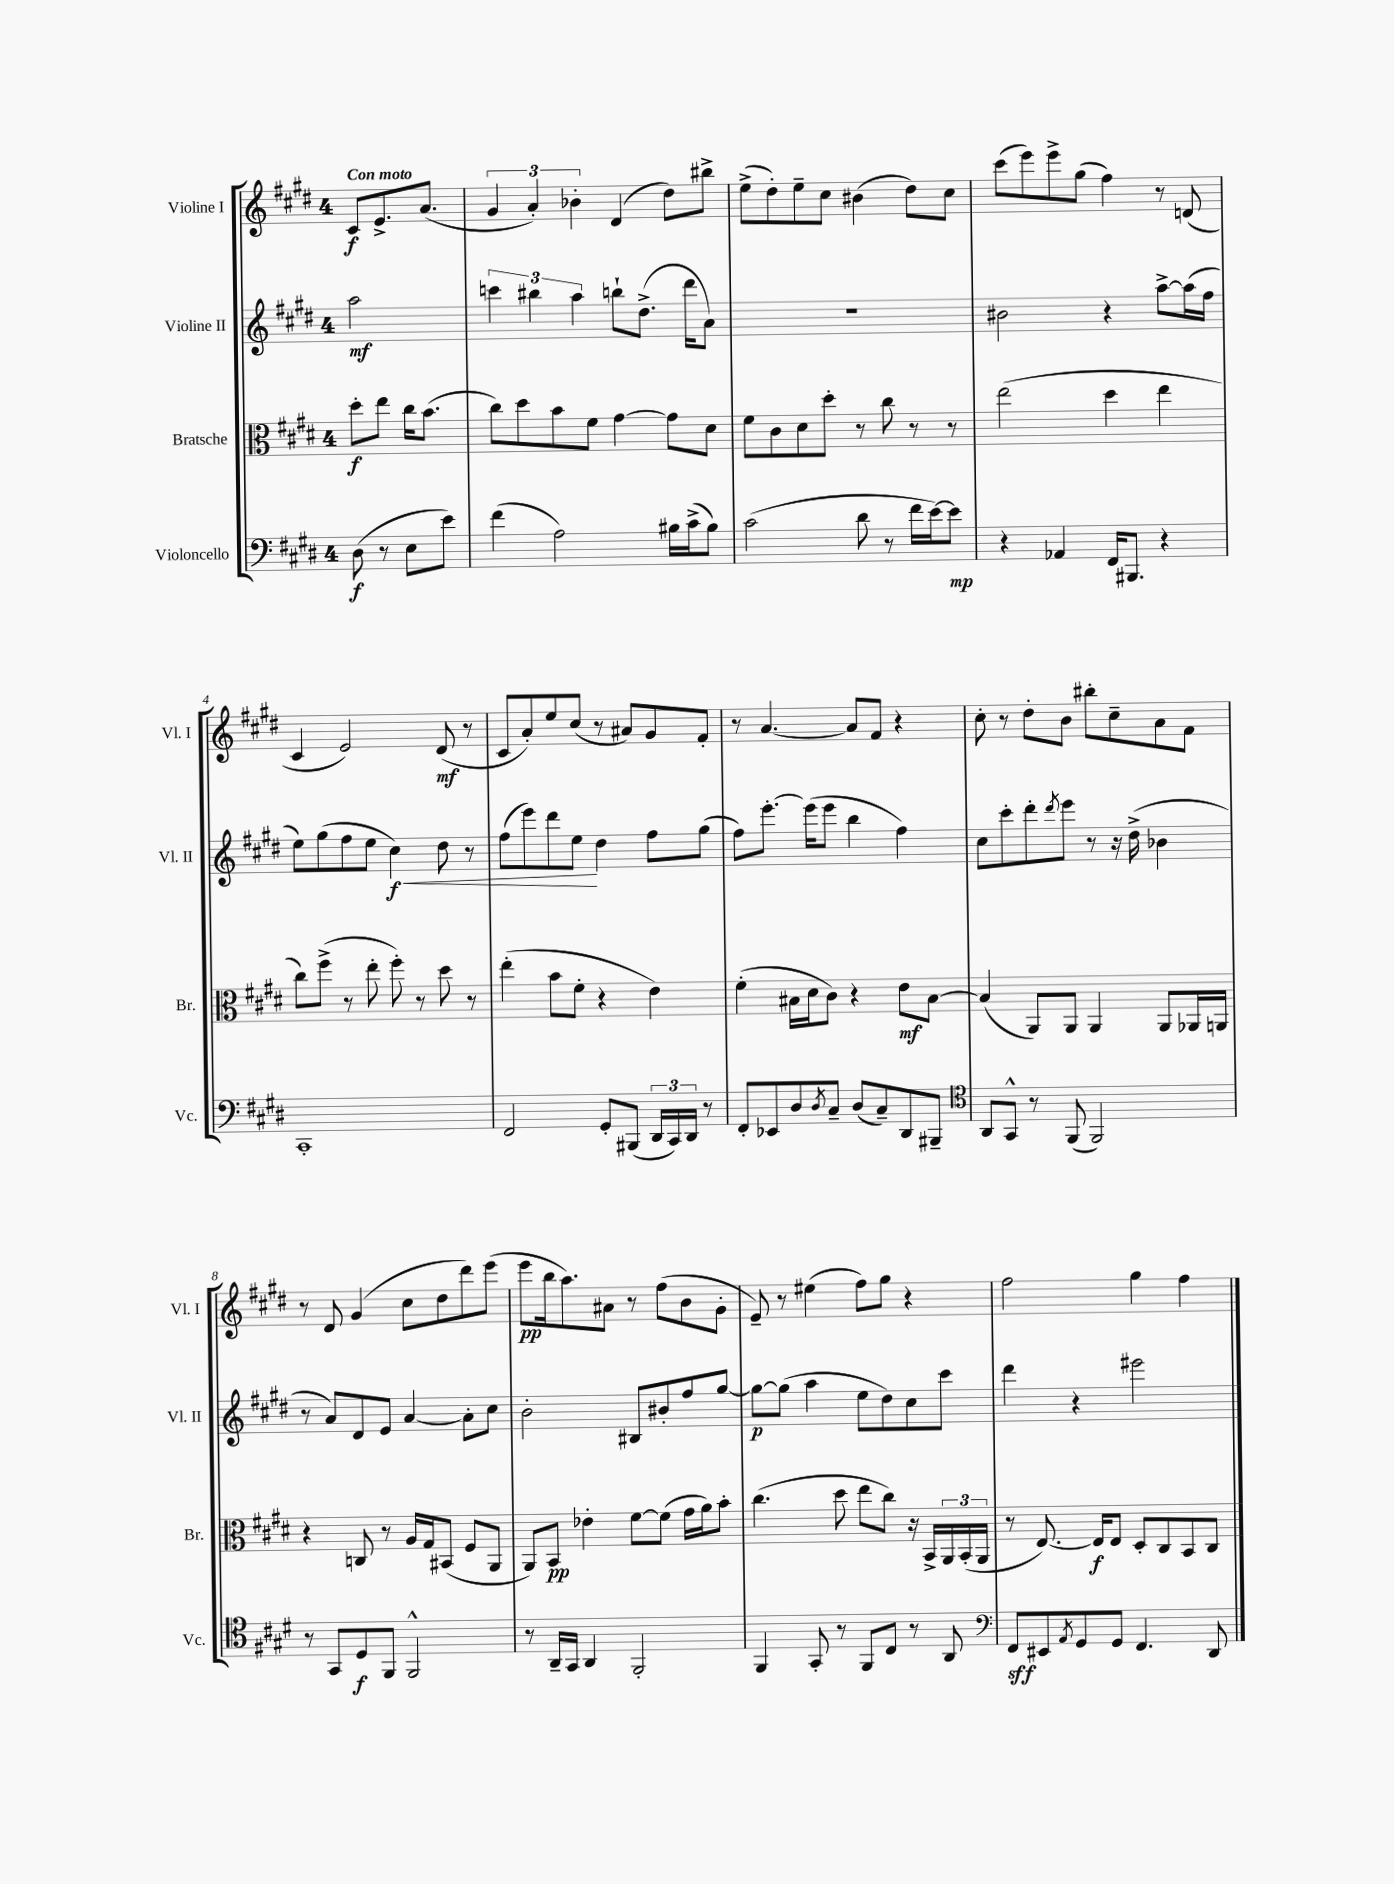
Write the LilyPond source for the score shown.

<<
\new StaffGroup <<
\new Staff = "s0" \with { instrumentName = "Violine I" shortInstrumentName = "Vl. I" } {
    \clef treble \key e \major \once \override Staff.TimeSignature.style = #'single-digit \time 4/4 \partial 2 \tempo "Con moto"
    cis'8\f e'8.-> a'8.( |
    \tuplet 3/2 { gis'4 a'4-.) bes'4-. } dis'4( dis''8) bis''8-> |
    e''8->( dis''8-.) e''8-- cis''8 bis'4( dis''8) cis''8 |
    cis'''8( e'''8) e'''8-> gis''8( fis''4) r8 d'8( |
    cis'4 e'2) dis'8\mf( r8 |
    cis'8 a'8-.) e''8 cis''8( r8 ais'8) gis'8 fis'8-. |
    r8 a'4.~ a'8 fis'8 r4 |
    cis''8-. r8 dis''8-. b'8 bis''8-. cis''8-- a'8 fis'8 |
    r8 dis'8 gis'4( cis''8 dis''8 dis'''8) e'''8( |
    e'''8\pp b''16 a''8.) ais'8 r8 fis''8( b'8 gis'8-. |
    e'8--) r8 eis''4( fis''8) gis''8 r4 |
    fis''2 gis''4 fis''4 \bar "|." |
}
\new Staff = "s1" \with { instrumentName = "Violine II" shortInstrumentName = "Vl. II" } {
    \clef treble \key e \major \once \override Staff.TimeSignature.style = #'single-digit \time 4/4 \partial 2
    a''2\mf |
    \tuplet 3/2 { c'''4 bis''4 a''4 } b''8-! dis''8.->( dis'''16 a'8) |
    R1 |
    bis'2 r4 a''8~-> a''16( fis''16 |
    e''8) gis''8( fis''8 e''8 cis''4\f\<) dis''8 r8 |
    fis''8( e'''8) dis'''8 e''8\! dis''4 fis''8 gis''8( |
    fis''8) e'''8.~-. e'''16( e'''8 b''4 fis''4) |
    cis''8 cis'''8-. dis'''8-. \acciaccatura { dis'''8 } e'''8 r8 r16 dis''16->( bes'4 |
    r8 a'8) dis'8 e'8 a'4~ a'8-. cis''8 |
    b'2-. bis8 bis'8-. fis''8 gis''8~ |
    gis''8~\p gis''8( a''4 e''8 dis''8) cis''8 cis'''8 |
    dis'''4 r4 eis'''2 \bar "|." |
}
\new Staff = "s2" \with { instrumentName = "Bratsche" shortInstrumentName = "Br." } {
    \clef alto \key e \major \once \override Staff.TimeSignature.style = #'single-digit \time 4/4 \partial 2
    dis''8-.\f e''8 cis''16 b'8.( |
    cis''8) dis''8 b'8 fis'8 gis'4~ gis'8 dis'8 |
    fis'8 cis'8 dis'8 dis''8-. r8 cis''8 r8 r8 |
    e''2( dis''4 e''4 |
    cis''8) fis''8->( r8 e''8-. fis''8-.) r8 dis''8 r8 |
    e''4-.( b'8 fis'8-. r4 e'4) |
    fis'4-.( bis16 dis'16 cis'8) r4 e'8\mf bis8~ |
    bis4( a,8) a,8 a,4 a,8 aes,16 a,16 |
    r4 c8 r8 a16 gis16 bis,8( fis8 a,8 |
    a,8) b,8\pp ees'4-. fis'8~ fis'8( gis'16 a'16) b'8-. |
    cis''4.( dis''8 e''8 cis''8) r16 b,16-> \tuplet 3/2 { a,16 b,16-.( a,16 } |
    r8 e8.~) e16\f e8 dis8-. cis8 b,8 cis8 \bar "|." |
}
\new Staff = "s3" \with { instrumentName = "Violoncello" shortInstrumentName = "Vc." } {
    \clef bass \key e \major \once \override Staff.TimeSignature.style = #'single-digit \time 4/4 \partial 2
    dis8\f( r8 e8 e'8) |
    fis'4( a2) bis16 cis'16->( bis8) |
    cis'2( dis'8 r8 fis'16 e'16~) e'8\mp |
    r4 aes,4 fis,16 bis,,8. r4 |
    cis,1-. |
    fis,2 gis,8-. bis,,8( \tuplet 3/2 { dis,16 cis,16) dis,16 } r8 |
    fis,8-. ees,8 dis8 \acciaccatura { dis8 } cis8-- dis8( cis8--) dis,8 bis,,8-- |
    \clef tenor a,8 gis,8-^ r8 fis,8( fis,2) |
    r8 gis,8 dis8\f fis,8 fis,2-^ |
    r8 a,16-- gis,16 a,4 fis,2-. |
    fis,4 gis,8-. r8 fis,8 cis8 r8 a,8 |
    \clef bass fis,8\sff eis,8 \acciaccatura { a,8 } gis,8 gis,8 fis,4. dis,8 \bar "|." |
}
>>
>>
